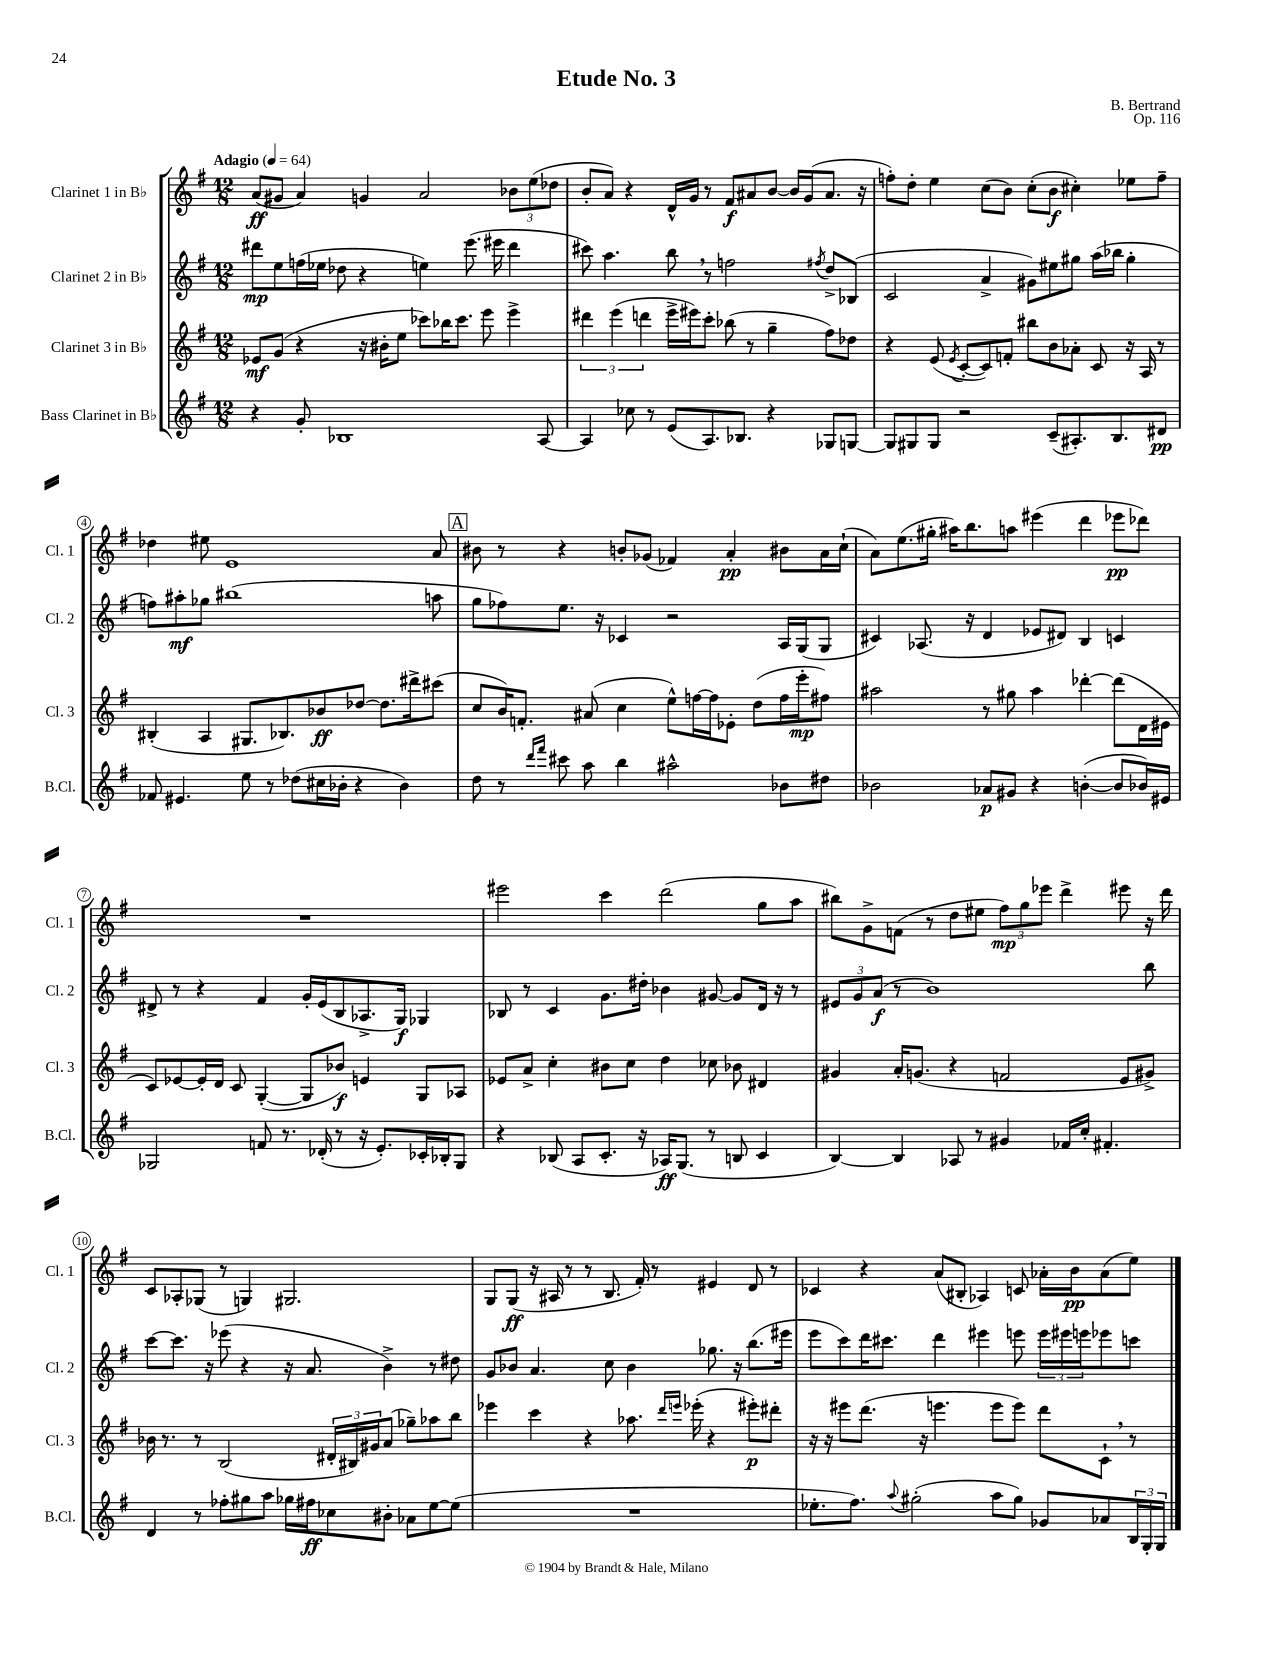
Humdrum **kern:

**kern	**kern	**kern	**kern
*staff4	*staff3	*staff2	*staff1
*clefG2	*clefG2	*clefG2	*clefG2
*k[f#]	*k[f#]	*k[f#]	*k[f#]
*M12/8	*M12/8	*M12/8	*M12/8
*MM64	*MM64	*MM64	*MM64
4r	8e-	8ddd#	(8a
.	(8g	8ee	8g#
8g'	4r	(16ff	4a)
.	.	16ee-	.
1B-	.	8dd-	.
.	16r	4r	4g
.	16b#'	.	.
.	8ee	.	.
.	8ccc-)	4ee)	2a
.	16bb-	.	.
.	8.ccc-	.	.
.	.	(8.eee	.
.	8eee	.	.
.	.	16eee#	.
.	4eee^	4ddd#	12b-
.	.	.	(12ee
[8A	.	.	.
.	.	.	12dd-
=	=	=	=
4A]	6ddd#	8ccc#)	8b'
.	.	4.aa	8a)
.	(6eee	.	.
8cc-	.	.	4r
.	6ddd	.	.
8r	.	.	.
(8e	16eee^	8bb	16d^^
.	16eee#)	.	16g
8.A)	8ccc'	8r	8r
.	(8bb-	2ff	8f#
8.B-	.	.	.
.	8r	.	8a#
4r	4gg~	.	[8b
.	.	.	16b]
.	.	.	(16g
.	.	8qff#	.
8G-	8ff#)	8dd^	8.a#
[8G	8dd-	(8B-	.
.	.	.	16r
=	=	=	=
8G]	4r	2c	8ff')
8G#	.	.	8dd'
8G#	(8e	.	4ee
.	8qe	.	.
2r	[8c'	.	.
.	8c])	4a^	(8cc
.	8f'	.	8b)
.	8bb#	8g#)	(8cc'
(8c~	8b	8ee#	8b
8.A#')	8a-'	8gg#	4cc#')
.	8c	(16aa	.
8.B	.	16bb-	.
.	16r	4gg#'	8ee-
.	16A	.	.
8d#	8r	.	8ff~
=	=	=	=
8f-	(4B#'	8ff)	4dd-
4.e#	.	8aa#'	.
.	4A	8gg-	8ee#
.	.	(1bb#	1e
8ee	8.G#	.	.
8r	.	.	.
.	8.B-)	.	.
(8dd-	.	.	.
16cc#	8b-	.	.
16b-'	.	.	.
4r	[8dd-	.	.
.	8.dd-]	.	.
4b-)	.	.	.
.	16ddd#^	.	.
.	(8ccc#	8aa	8a
=	=	=	=
8dd	8cc	8gg	8b#
8r	16b)	8ff-)	8r
.	8.f'	.	.
16qqddd	.	.	.
16qqfff#	.	.	.
8ccc#	.	8.ee	4r
8aa	(8a#	.	.
.	.	16r	.
4bb	4cc	4c-	8b'
.	.	.	(8g-
2aa#^^	8ee^^)	2r	4f-)
.	[16ff	.	.
.	16ff]	.	.
.	8e-'	.	4a'
.	(8dd	.	.
8b-	16ff	16A	8b#
.	16eee'	(16G	.
8dd#	8ff#)	8G	16a
.	.	.	(16cc`
=	=	=	=
2b-	2aa#	4c#)	8a)
.	.	.	(8.ee
.	.	(8.A-	.
.	.	.	16gg#'
.	.	.	16aa#)
.	.	16r	8.bb
8a-	8r	4d	.
8g#	8gg#	.	8aa
4r	4aa#	8e-	(4eee#
.	.	8d#)	.
([4b'	[4ddd-'	4B	4ddd
8b]	(8ddd-]	4c	8eee-
16b-)	16d	.	8ddd-)
16e#	16e#	.	.
=	=	=	=
2G-	8c)	8d#^	1.r
.	[8e-	8r	.
.	16e-']	4r	.
.	16d	.	.
.	8c	.	.
8f	([4G'	4f#	.
8.r	.	.	.
.	8G]	16g'	.
(16d-'	.	(16e	.
8r	8b-)	8B	.
16r	4e	8.A-^	.
8.e')	.	.	.
.	.	16G)	.
16c-'	8G	4G-	.
16B-'	.	.	.
8G-	8A-	.	.
=	=	=	=
4r	8e-	8B-	2eee#
.	8a^	8r	.
(8B-	4cc'	4c	.
8A	.	.	.
8.c'	8b#	8.g	4ccc
.	8cc	.	.
16r	.	16dd#'	.
16A-)	4dd	4b-	(2ddd
(8.G	.	.	.
8r	8cc-	[8g#	.
8B	8b-	8g#]	.
4c	4d#	16d	8gg
.	.	16r	.
.	.	8r	8aa
=	=	=	=
[4B)	4g#	12e#	8bb#)
.	.	12g	.
.	.	.	8g^
.	.	(12a	.
4B]	16a'	8r	(8f
.	(8.g	.	.
.	.	1b)	8r
8A-	4r	.	8dd
8r	.	.	8ee#
4g#	2f	.	12ff#)
.	.	.	12gg
.	.	.	12eee-
16f-	.	.	4ddd^
16cc'	.	.	.
4.f#'	.	.	.
.	8e	.	8eee#
.	8g#^)	8bb	16r
.	.	.	16ddd
=	=	=	=
4d	16b-	[8ccc	8c
.	8.r	.	.
.	.	8.ccc]	8A-'
8r	8r	.	(8G-
.	.	16r	.
8ff-'	(2B	(8eee-	8r
8gg#	.	4r	4G)
8aa	.	.	.
16gg-	.	16r	2.G#
16ff#	.	8.a	.
8cc-	24d#'	.	.
.	24B#)	.	.
.	24g#	.	.
8b#'	(8a	4b^)	.
8a-	8gg-~)	.	.
[8ee	8aa-	8r	.
(8ee]	8bb	8dd#	.
=	=	=	=
1.r	4eee-	8g	8G
.	.	8b-	(8G
.	4ccc	4.a	16r
.	.	.	16A#
.	.	.	8r
.	4r	.	8r
.	.	8cc	8.B
.	8.aa-	4b-	.
.	.	.	16f#')
.	.	.	8r
.	16qqddd	.	.
.	16qqeee	.	.
.	(16eee-'	.	.
.	4r	8.gg-	4e#
.	.	16r	.
.	8eee#')	(8.bb	8d
.	8ddd#'	.	8r
.	.	16eee#	.
=	=	=	=
8.ee-'	16r	8eee	4c-
.	16r	.	.
.	8eee#	8ccc)	.
8.ff#)	.	.	.
.	(8.ddd	16ddd	4r
.	.	8.ccc#	.
8qqaa	.	.	.
(2gg#'	.	.	.
.	16r	.	.
.	4.eee	4ddd	(8a
.	.	.	8B#'
.	.	4eee#	4A-)
8aa	8eee	.	.
8gg#)	8eee)	8eee	8c
8g-	8ddd	24eee	16a-'
.	.	24eee#	.
.	.	.	16b
.	.	24eee	.
8a-	8c`	8eee-	(8a-
24B	8r	8ccc	8ee)
24G'	.	.	.
24G	.	.	.
==	==	==	==
*-	*-	*-	*-
